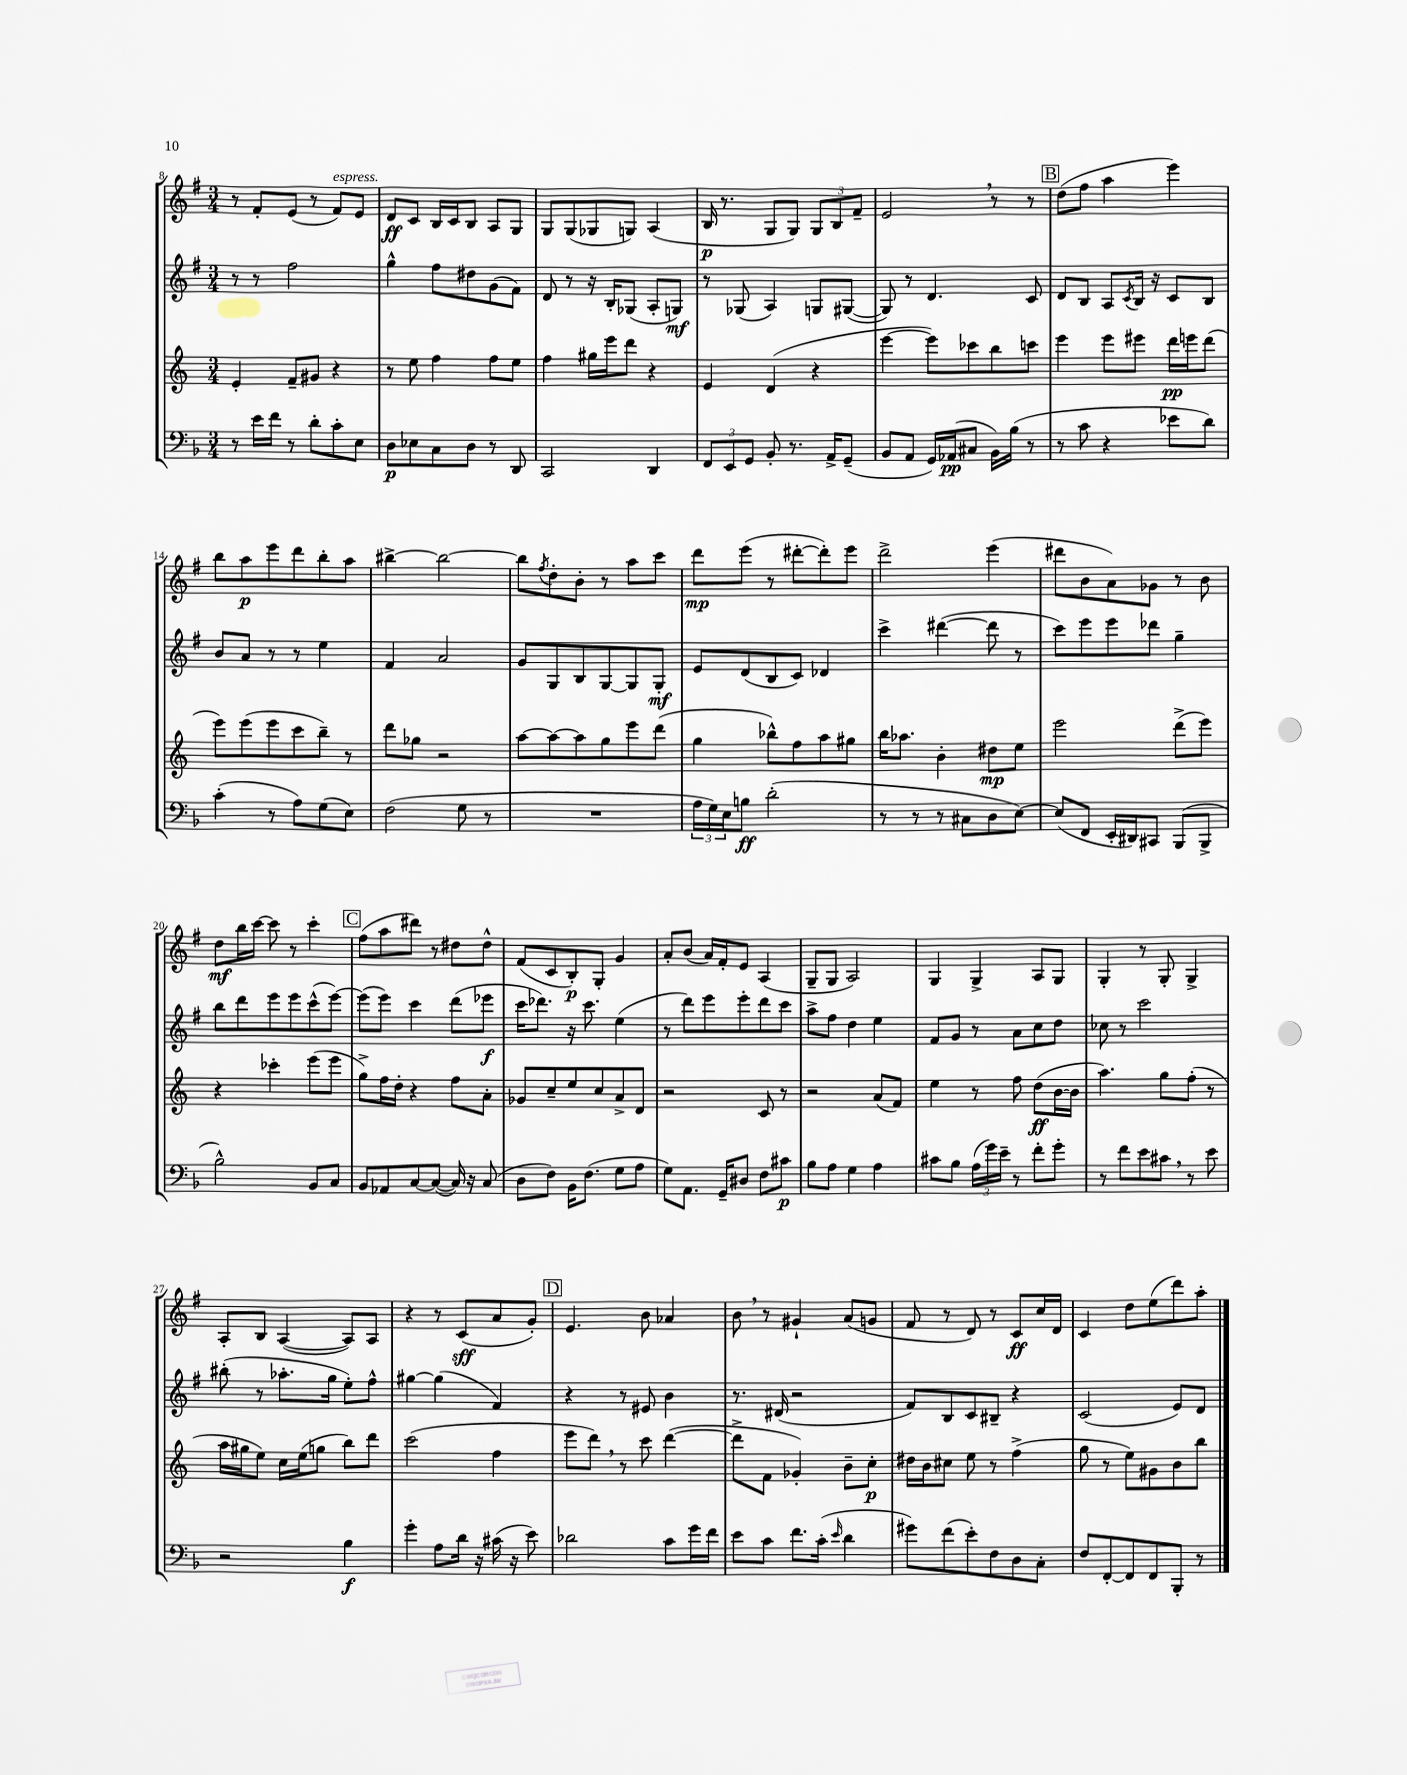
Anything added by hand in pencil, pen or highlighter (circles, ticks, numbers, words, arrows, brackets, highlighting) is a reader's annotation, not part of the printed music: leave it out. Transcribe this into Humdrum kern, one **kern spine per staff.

**kern	**kern	**kern	**kern
*staff4	*staff3	*staff2	*staff1
*clefF4	*clefG2	*clefG2	*clefG2
*k[b-]	*k[]	*k[f#]	*k[f#]
*M3/4	*M3/4	*M3/4	*M3/4
8r	4e'/	8r	8r
16e\LL	.	8r	8f#'/L
16f\JJ	.	.	.
8r	8f~/L	2ff#\	(8e/J
8d'\L	8g#/J	.	8r
8c'\	4r	.	8f#/L)
8E\J	.	.	8e/J
=	=	=	=
8D\L	8r	4gg^^\	8d/L
8E-\	8ee\	.	8c/J
8C\	4ff\	8ff#\L	16B/LL
.	.	.	16c/J
8D\J	.	8dd#\	8B/J
8r	8ff\L	(8g\	8A/L
8DD/	8ee\J	8f#\J)	8G/J
=	=	=	=
2CC/	4ff\	8d/	8G/L
.	.	8r	(8G/
.	16gg#\LL	16r	8G-/
.	16eee\J	16B'/LK	.
.	8ddd\J	(8G-/J	8G/J)
4DD/	4r	8A'/L	(4A/
.	.	8G/J)	.
=	=	=	=
12FF/L	4e/	8r	16B/
.	.	.	8.r
12EE/	.	.	.
.	.	(8G-/	.
12GG/J	.	.	.
8BB-'/	(4d/	4A/)	8G/L
8.r	.	.	8G/J)
.	4r	8G/L	12G/L
16AA^/LK	.	.	.
.	.	.	12B/
(8GG~/J	.	([8G#/J	.
.	.	.	12f#~/J
=	=	=	=
8BB-/L	[4eee\	8G#/])	2e/
8AA/J	.	8r	.
16GG/LL)	8eee\]L)	4.d/	.
(16AA-/J	.	.	.
8C#/J	8ccc-\	.	.
16BB-\LL)	8bb\	.	8r
(16B-\JJ	.	.	.
8r	8ccc\J	8c/	8r
=	=	=	=
8r	4eee\	8d/L	(8dd\L
8c\	.	8B/J	8ff#\J
4r	8eee\L	8A/L	4aa\
.	.	8qc/	.
.	8eee#\J	16B/Jk	.
.	.	16r	.
8e-\L	16ddd\LL	8c/L	4eee\)
.	16eee\J	.	.
8d\J)	(8ddd\J	8B/J	.
=	=	=	=
(4c'\	8eee\L)	8b/L	8bb\L
.	(8eee\	8a/J	8aa\
8r	8eee\	8r	8eee\
8A\L)	8ccc\	8r	8ddd\
(8G\	8bb~\J)	4ee\	8bb'\
8E\J)	8r	.	8aa\J
=	=	=	=
(2F\	8ddd\L	4f#/	[4bb#^\
.	8gg-\J	.	.
.	2r	2a/	2bb#\_
8G\	.	.	.
8r	.	.	.
=	=	=	=
2.r	[8aa\L	8g/L	8bb#\]L
.	.	.	8qff#/
.	8aa\_	8G/	8dd'\
.	8aa\]	8B/	8b'\J
.	8gg\	[8G/	8r
.	8eee\	8G/]	8aa\L
.	(8ddd\J	8G'/J	8ccc\J
=	=	=	=
24A\LL	4gg\	8e/L	8ddd\L
24G\)	.	.	.
24E\J	.	.	.
8B\J	.	(8d/	(8eee\J
(2d'\	8bb-^^\L)	8B/	8r
.	8ff\	8c/J)	[8ddd#'\L
.	8aa\	4d-/	8ddd#'\])
.	8gg#\J	.	8eee\J
=	=	=	=
8r	16bb\LK	4ccc^\	2ddd^\
.	8.aa-\J	.	.
8r	.	.	.
8r	4b'\	([4ddd#\	.
8C#\L	.	.	.
8D\	8dd#\L	8ddd#\]	(4eee\
[8E\J)	8ee\J	8r	.
=	=	=	=
(8E/]L	2eee\	8ccc\L)	8ddd#\L
8FF/J	.	8eee\	8b\
16EE'/LL	.	8eee\	8a\)
16DD#/J)	.	.	.
8CC#/J	.	8ddd-\J	8g-\J
(8BBB-/L	(8ddd^\L	4gg~\	8r
8BBB-^/J	8eee\J)	.	8b\
=	=	=	=
2B-^^\)	4r	8bb\L	8dd\L
.	.	8ddd\	16bb\L
.	.	.	[16ccc\JJ
.	4ccc-'\	8eee\	8ccc\]
.	.	8eee\	8r
8BB-/L	(8eee\L	(8ccc^^\	4ccc'\
8C/J	8eee\J	[8eee\J)	.
=	=	=	=
8BB-/L	8gg^\L)	(8eee\]L	(8ff#\L
8AA-/	16ff\L	8eee\J)	8aa\
.	16dd'\JJ	.	.
[8C/	4r	4ccc\	8ddd#\J)
(8C/_J	.	.	8r
16C/])	8ff\L	(8ddd\L	8dd#\L
16r	.	.	.
(8C/	8a'\J	8eee-\J	8dd#^^\J
=	=	=	=
8D\L	8g-/L	16ccc\LK	(8f#/L
.	.	8.ddd-\J)	.
8F\J)	8cc~/	.	8c/
16BB-\LK	8ee/	16r	8B'/)
(8.F\J	.	8.ccc\	.
.	8cc/	.	8G'/J
8G\L	8a^/	(4ee\	4g/
8A\J	8d/J	.	.
=	=	=	=
8G\L)	2r	8r	8a'/L
8.AA\J	.	8ddd\L)	(8b/J
.	.	8eee\	16a/LL)
16GG~/LK	.	.	16f#'/J
8D#/J	.	8eee'\	8e/J
8F\L	8c/	8ddd\	(4A/
8c#\J	8r	8ccc\J	.
=	=	=	=
8B-\L	2r	8aa^\L	8G~/L
8A\J	.	8ff#\J	8G/J
4G\	.	4dd\	2A/)
4A\	(8a/L	4ee\	.
.	8f/J)	.	.
=	=	=	=
8c#\L	4ee\	8f#/L	4G/
8B-\J	.	8g/J	.
(24A\LL	8r	8r	4G^/
24g\)	.	.	.
24e~\JJ	.	.	.
8r	8ff\	8a\L	.
8f'\L	(8dd\L	8cc\	8A/L
8g'\J	[16b\L	8dd\J	8G/J
.	16b\]JJ	.	.
=	=	=	=
8r	4.aa\)	8cc-\	4G'/
8f\L	.	8r	.
8e\	.	2ccc\	8r
8c#\J	8gg\L	.	8G'/
8r	(8ff'\J	.	4G^/
8e\	8r	.	.
=	=	=	=
2r	16aa\LL	(8bb#'\	8A'/L
.	16gg#\J	.	.
.	8ee\J)	8r	8B/J
.	16cc\LL	8.aa-'\L	([4A/
.	(16ee\J	.	.
.	8gg\J	.	.
.	.	16gg\Jk	.
4B-\	8bb\L)	8ee'\L)	8A/]L)
.	8ddd\J	8ff#^^\J	8A/J
=	=	=	=
4g'\	(2ccc\	[4gg#\	4r
8A\L	.	(4gg#\]	8r
16d\Jk	.	.	(8c/L
16r	.	.	.
(16c#\	4ff\	4f#/)	8a/
16r	.	.	.
8e\)	.	.	8g'/J)
=	=	=	=
2d-\	8eee\L	4r	4.e/
.	8ddd\J)	.	.
.	8r	8r	.
.	8ccc\	8e#/	8b\
8c\L	([4ddd\	4b\	4a-/
16g\L	.	.	.
16f\JJ	.	.	.
=	=	=	=
8e\L	8ddd^\]L	8.r	8b\
8c\J	8f\J	.	8r
.	.	(16d#/	.
8.f\L	4g-'/)	2r	4g#`/
(16c'\Jk	.	.	.
16qqe/	.	.	.
4d\	8b~\L	.	(8a/L
.	8cc'\J	.	8g/J
=	=	=	=
8g#\L)	16dd#\LL	8f#/L)	8f#/
.	16b\J	.	.
(8f\	8cc#\J	8B/	8r
8e'\)	8ee\	8c/	8d/)
8F\	8r	8B#~/J	8r
8D\	(4ff^\	4r	8c/L
8C'\J	.	.	16cc/L
.	.	.	16d/JJ
=	=	=	=
8F/L	8gg\	(2c/	4c/
[8FF'/	8r	.	.
8FF/]	8ee\L)	.	8dd\L
8FF/	8g#\	.	(8ee\
8BBB-'/J	8b\	8e/L)	8ddd\)
8r	8bb\J	8d/J	8aa'\J
==	==	==	==
*-	*-	*-	*-
